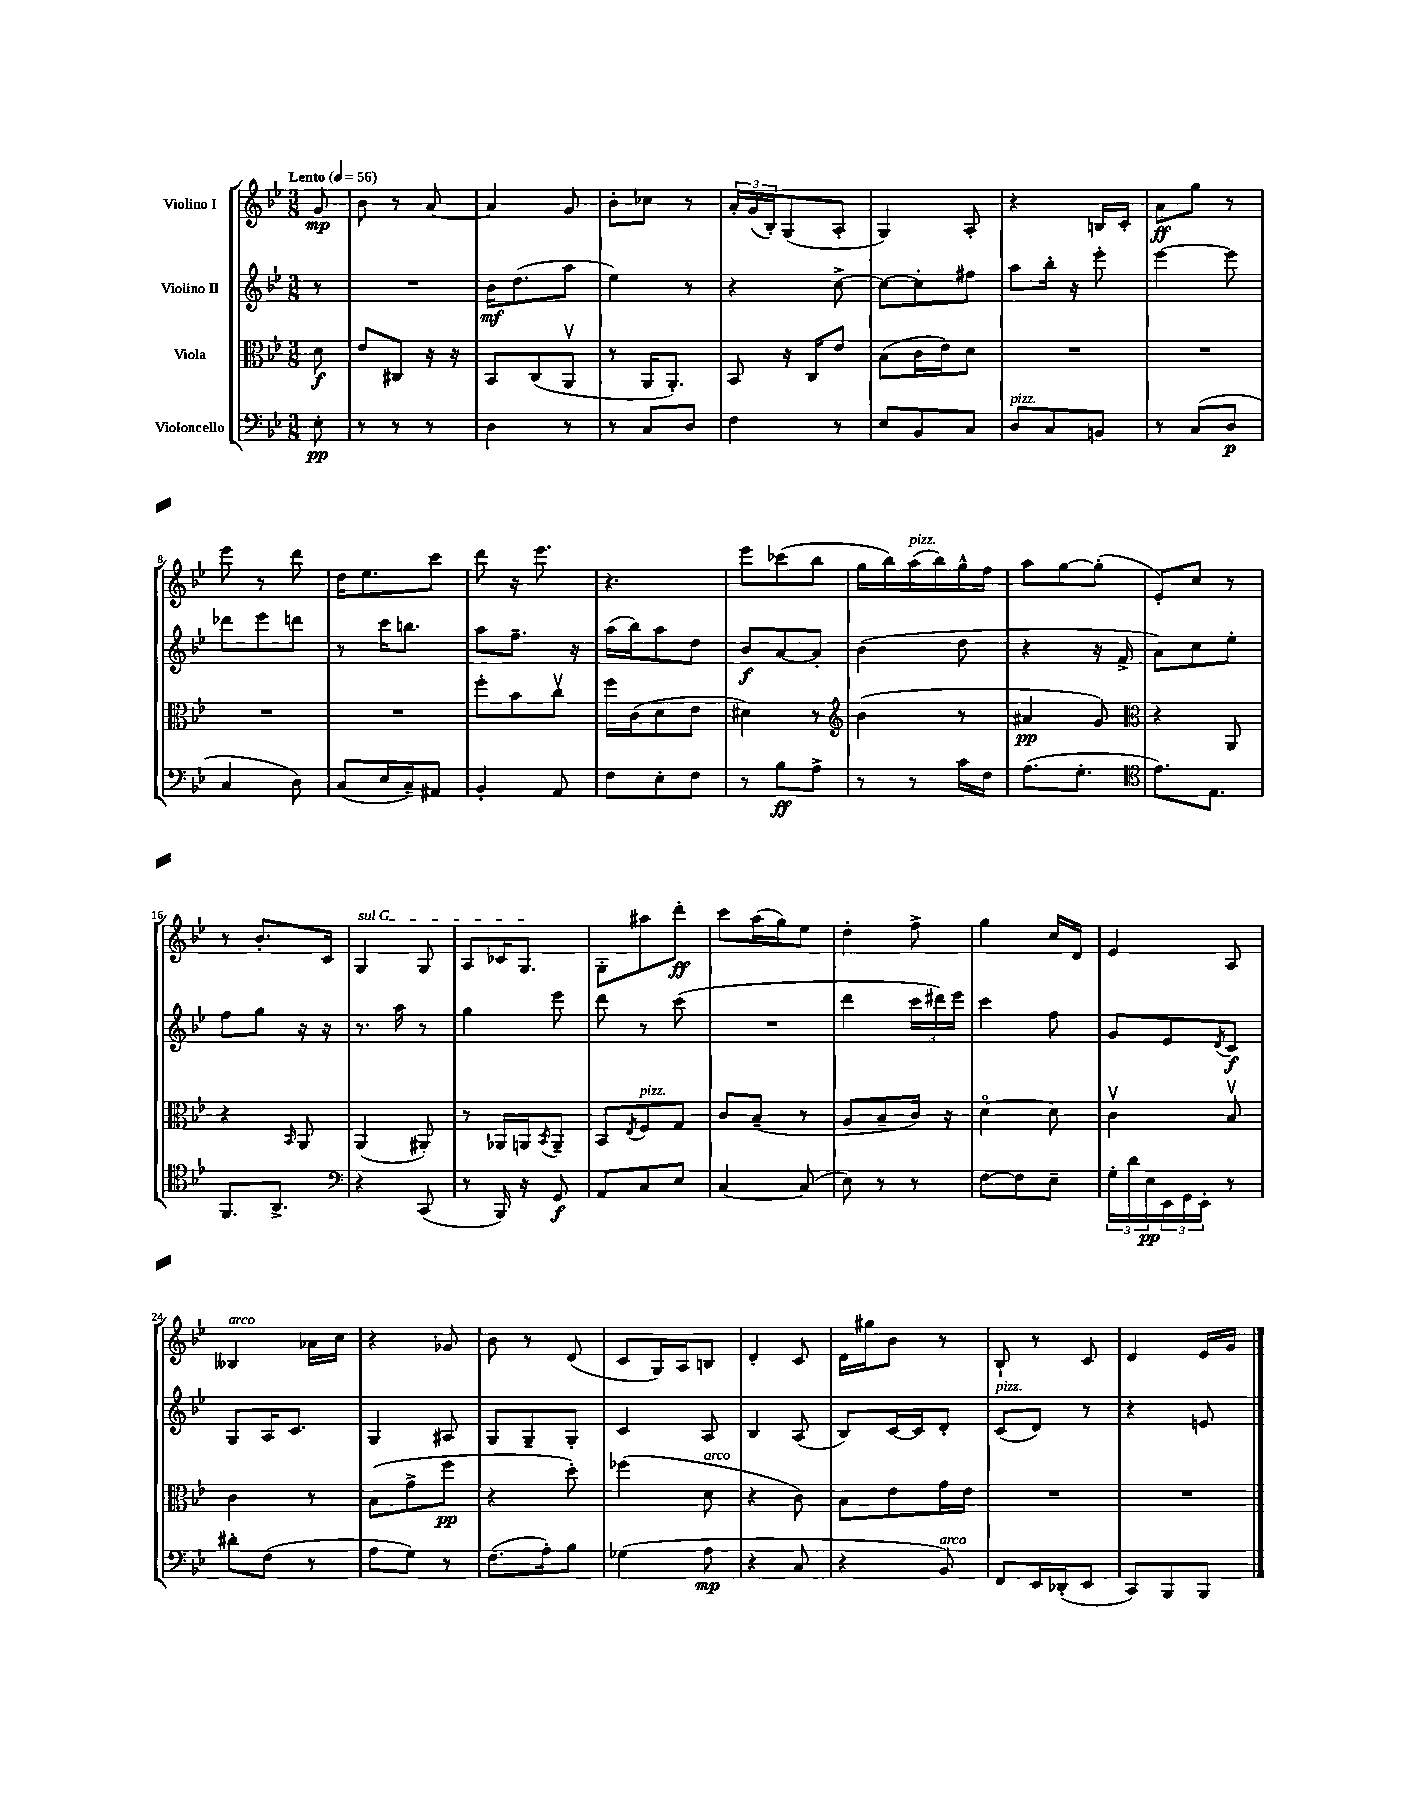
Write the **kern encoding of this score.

**kern	**dynam	**kern	**dynam	**kern	**dynam	**kern	**dynam
*part4	*part4	*part3	*part3	*part2	*part2	*part1	*part1
*staff4	*staff4	*staff3	*staff3	*staff2	*staff2	*staff1	*staff1
*I"Violoncello	*	*I"Viola	*	*I"Violino II	*	*I"Violino I	*
*clefF4	*	*clefC3	*	*clefG2	*	*clefG2	*
*k[b-e-]	*	*k[b-e-]	*	*k[b-e-]	*	*k[b-e-]	*
*M3/8	*	*M3/8	*	*M3/8	*	*M3/8	*
*MM56	*	*MM56	*	*MM56	*	*MM56	*
=	=	=	=	=	=	=	=
!	!	!	!	!	!	!LO:TX:a:B:t=Lento	!
8E-'\	pp	8d\	f	8r	.	8g/	mp
=1	=1	=1	=1	=1	=1	=1	=1
8r	.	8e-/L	.	4.r	.	8b-\	.
8r	.	8C#X/J	.	.	.	8r	.
8r	.	16r	.	.	.	[8a/	.
.	.	16r	.	.	.	.	.
=2	=2	=2	=2	=2	=2	=2	=2
4D\	.	8BB-/L	.	16b-\KL	mf	4a/]	.
.	.	.	.	(8.dd\	.	.	.
.	.	(8C/	.	.	.	.	.
8r	.	8AAv/J	.	8aa\J	.	8g/	.
=3	=3	=3	=3	=3	=3	=3	=3
8r	.	8r	.	4ee-\)	.	8b-'\L	.
8C/L	.	16AA/KL	.	.	.	8cc-X\J	.
.	.	8.AA'/J)	.	.	.	.	.
8D/J	.	.	.	8r	.	8r	.
=4	=4	=4	=4	=4	=4	=4	=4
4F\	.	8BB-/	.	4r	.	24a'/LL	.
.	.	.	.	.	.	(24g/	.
.	.	.	.	.	.	24B-'/J)	.
.	.	16r	.	.	.	(8G/	.
.	.	16C/KL	.	.	.	.	.
8r	.	8e-/J	.	[8cc^\	.	8A'/J	.
=5	=5	=5	=5	=5	=5	=5	=5
8E-/L	.	(8B-\L	.	8cc\L_	.	4G/)	.
8BB-/	.	16c\L	.	8cc'\]	.	.	.
.	.	16e-\J)	.	.	.	.	.
8C/J	.	8d\J	.	8ff#X\J	.	8A'/	.
=6	=6	=6	=6	=6	=6	=6	=6
!LO:TX:a:i:t=pizz.	!	!	!	!	!	!	!
8D/L	.	4.r	.	8aa\L	.	4r	.
8C/	.	.	.	16bb-'\Jk	.	.	.
.	.	.	.	16r	.	.	.
8BBn/J	.	.	.	8eee-'\	.	16Bn/LL	.
.	.	.	.	.	.	16c'/JJ	.
=7	=7	=7	=7	=7	=7	=7	=7
8r	.	4.r	.	[4eee-\	.	8a\L	ff
(8C/L	.	.	.	.	.	8gg\J	.
8D/J	p	.	.	8eee-\]	.	8r	.
!!LO:LB:g=z
=8	=8	=8	=8	=8	=8	=8	=8
4C/	.	4.r	.	8ddd-X\L	.	8eee-\	.
.	.	.	.	8eee-\	.	8r	.
8D\)	.	.	.	8dddn\J	.	8ddd\	.
=9	=9	=9	=9	=9	=9	=9	=9
(8C/L	.	4.r	.	8r	.	16dd\KL	.
.	.	.	.	.	.	8.ee-\	.
16E-/L	.	.	.	16ccc\KL	.	.	.
16C~/J)	.	.	.	8.bbn\J	.	.	.
8AA#X/J	.	.	.	.	.	8ccc\J	.
=10	=10	=10	=10	=10	=10	=10	=10
4BB-'/	.	8ff'\L	.	8aa\L	.	8ddd\	.
.	.	8b-\	.	8.ff~\J	.	16r	.
.	.	.	.	.	.	8.eee-\	.
8AA/	.	8ccv\J	.	.	.	.	.
.	.	.	.	16r	.	.	.
=11	=11	=11	=11	=11	=11	=11	=11
8F\L	.	16ff\LL	.	(16aa\LL	.	4.r	.
.	.	(16c\J	.	16bb-\J)	.	.	.
8E-'\	.	8d\	.	8aa\	.	.	.
8F\J	.	8e-\J	.	8dd\J	.	.	.
=12	=12	=12	=12	=12	=12	=12	=12
8r	.	4d#X\)	.	8b-/L	f	8eee-\L	.
8B-\L	ff	.	.	[8a/	.	(8ccc-X\	.
8A^\J	.	8r	.	8a'/J]	.	8bb-\J	.
=13	=13	=13	=13	=13	=13	=13	=13
*	*	*clefG2	*	*	*	*	*
8r	.	(4b-\	.	(4b-\	.	16gg\LL	.
.	.	.	.	.	.	16bb-\)	.
!	!	!	!	!	!	!LO:TX:a:i:t=pizz.	!
8r	.	.	.	.	.	(16aa\	.
.	.	.	.	.	.	16bb-\)	.
16c\LL	.	8r	.	8dd\	.	16gg^^\	.
16F\JJ	.	.	.	.	.	16ff\JJ	.
=14	=14	=14	=14	=14	=14	=14	=14
(8.A\L	.	4a#X/	pp	4r	.	8aa\L	.
.	.	.	.	.	.	[8gg\	.
8.G'\J	.	.	.	.	.	.	.
.	.	8g/)	.	16r	.	(8gg'\J]	.
.	.	.	.	16f^/	.	.	.
=15	=15	=15	=15	=15	=15	=15	=15
*clefC4	*	*clefC3	*	*	*	*	*
8.e-\L)	.	4r	.	8a\L)	.	8e-'/L)	.
.	.	.	.	8cc\	.	8cc/J	.
8.E-\J	.	.	.	.	.	.	.
.	.	8AA/	.	8ee-'\J	.	8r	.
!!LO:LB:g=z
=16	=16	=16	=16	=16	=16	=16	=16
8.FF/L	.	4r	.	8ff\L	.	8r	.
.	.	.	.	8gg\J	.	8.b-'/L	.
8.AA^/J	.	.	.	.	.	.	.
.	.	16qqBB-/	.	.	.	.	.
.	.	8AA/	.	16r	.	.	.
.	.	.	.	16r	.	16c/Jk	.
=17	=17	=17	=17	=17	=17	=17	=17
*clefF4	*	*	*	*	*	*	*
!	!	!	!	!	!	!LO:TX:a:i:t=sul G	!
4r	.	(4AA/	.	8.r	.	4G/	.
.	.	.	.	16aa\	.	.	.
(8CC/	.	8AA#X'/)	.	8r	.	8G/	.
=18	=18	=18	=18	=18	=18	=18	=18
8r	.	8r	.	4gg\	.	8A/L	.
16BBB-/)	.	16AA-X/LL	.	.	.	16c-X/K	.
16r	.	16AAn/J	.	.	.	8.G/J	.
.	.	8qBB-/	.	.	.	.	.
8GG/	f	8AA~/J	.	8eee-\	.	.	.
=19	=19	=19	=19	=19	=19	=19	=19
8AA/L	.	8BB-/L	.	8ddd\	.	8G'\L	.
.	.	8qE-/	.	.	.	.	.
!	!	!LO:TX:a:i:t=pizz.	!	!	!	!	!
8C/	.	8F/	.	8r	.	8aa#X\	.
8E-/J	.	8G/J	.	(8ccc\	.	8ddd'\J	ff
=20	=20	=20	=20	=20	=20	=20	=20
[4C/	.	8c/L	.	4.r	.	8ccc\L	.
.	.	(8B-~/J	.	.	.	(16aa\L	.
.	.	.	.	.	.	16gg\J)	.
(8C/]	.	8r	.	.	.	8ee-\J	.
=21	=21	=21	=21	=21	=21	=21	=21
8E-\)	.	8A/L	.	4ddd\	.	4dd'\	.
8r	.	8B-~/	.	.	.	.	.
8r	.	16c/Jk)	.	24ccc\LL	.	8ff^\	.
.	.	.	.	24ddd#X\)	.	.	.
.	.	16r	.	.	.	.	.
.	.	.	.	24eee-\JJ	.	.	.
=22	=22	=22	=22	=22	=22	=22	=22
[8F\L	.	[4d\	.	4ccc\	.	4gg\	.
8F\]	.	.	.	.	.	.	.
8E-~\J	.	8d\]	.	8ff\	.	16cc/LL	.
.	.	.	.	.	.	16d/JJ	.
=23	=23	=23	=23	=23	=23	=23	=23
24G'\LL	.	4cv\	.	8g/L	.	4e-/	.
24d\	.	.	.	.	.	.	.
24E-\	pp	.	.	.	.	.	.
24EE-\	.	.	.	8e-/	.	.	.
24GG\	.	.	.	.	.	.	.
24EE-'\JJ	.	.	.	.	.	.	.
.	.	.	.	8qd/	.	.	.
8r	.	8B-v/	.	8c/J	f	8A/	.
!!LO:LB:g=z
=24	=24	=24	=24	=24	=24	=24	=24
!	!	!	!	!	!	!LO:TX:a:i:t=arco	!
8d#X'\L	.	4c\	.	8G/L	.	4B--X/	.
(8F\J	.	.	.	16A/K	.	.	.
.	.	.	.	8.c/J	.	.	.
8r	.	8r	.	.	.	16a-X\LL	.
.	.	.	.	.	.	16cc\JJ	.
=25	=25	=25	=25	=25	=25	=25	=25
8A\L	.	(8B-\L	.	4G/	.	4r	.
8G\J)	.	8g^\	.	.	.	.	.
8r	.	8ff\J	pp	8A#X/	.	8g-X/	.
=26	=26	=26	=26	=26	=26	=26	=26
(8.F\L	.	4r	.	8G/L	.	8b-\	.
.	.	.	.	8G~/	.	8r	.
16A'\k)	.	.	.	.	.	.	.
8B-\J	.	8dd'\)	.	8G'/J	.	(8d/	.
=27	=27	=27	=27	=27	=27	=27	=27
(4G-X\	.	(4ff-X\	.	4c/	.	8c/L	.
.	.	.	.	.	.	16G/L)	.
.	.	.	.	.	.	16A/J	.
!	!	!LO:TX:a:i:t=arco	!	!	!	!	!
8A\	mp	8d\	.	8A/	.	8Bn/J	.
=28	=28	=28	=28	=28	=28	=28	=28
4r	.	4r	.	4B-/	.	4d'/	.
8C/	.	8c\)	.	(8A/	.	8c/	.
=29	=29	=29	=29	=29	=29	=29	=29
4r	.	8B-\L	.	8B-/L)	.	16d\LL	.
.	.	.	.	.	.	16gg#X\J	.
.	.	8e-\	.	[16c/L	.	8b-\J	.
.	.	.	.	16c/J]	.	.	.
!LO:TX:a:i:t=arco	!	!	!	!	!	!	!
8BB-/)	.	16g\L	.	8d'/J	.	8r	.
.	.	16e-\JJ	.	.	.	.	.
=30	=30	=30	=30	=30	=30	=30	=30
!	!	!	!	!LO:TX:a:i:t=pizz.	!	!	!
8FF/L	.	4.r	.	(8c/L	.	8B-`/	.
16EE-/L	.	.	.	8d/J)	.	8r	.
(16DD-X'/J	.	.	.	.	.	.	.
8EE-/J	.	.	.	8r	.	8c/	.
=31	=31	=31	=31	=31	=31	=31	=31
8CC/L)	.	4.r	.	4r	.	4d/	.
8BBB-/	.	.	.	.	.	.	.
8BBB-/J	.	.	.	8en/	.	16e-/LL	.
.	.	.	.	.	.	16g/JJ	.
==	==	==	==	==	==	==	==
*-	*-	*-	*-	*-	*-	*-	*-
